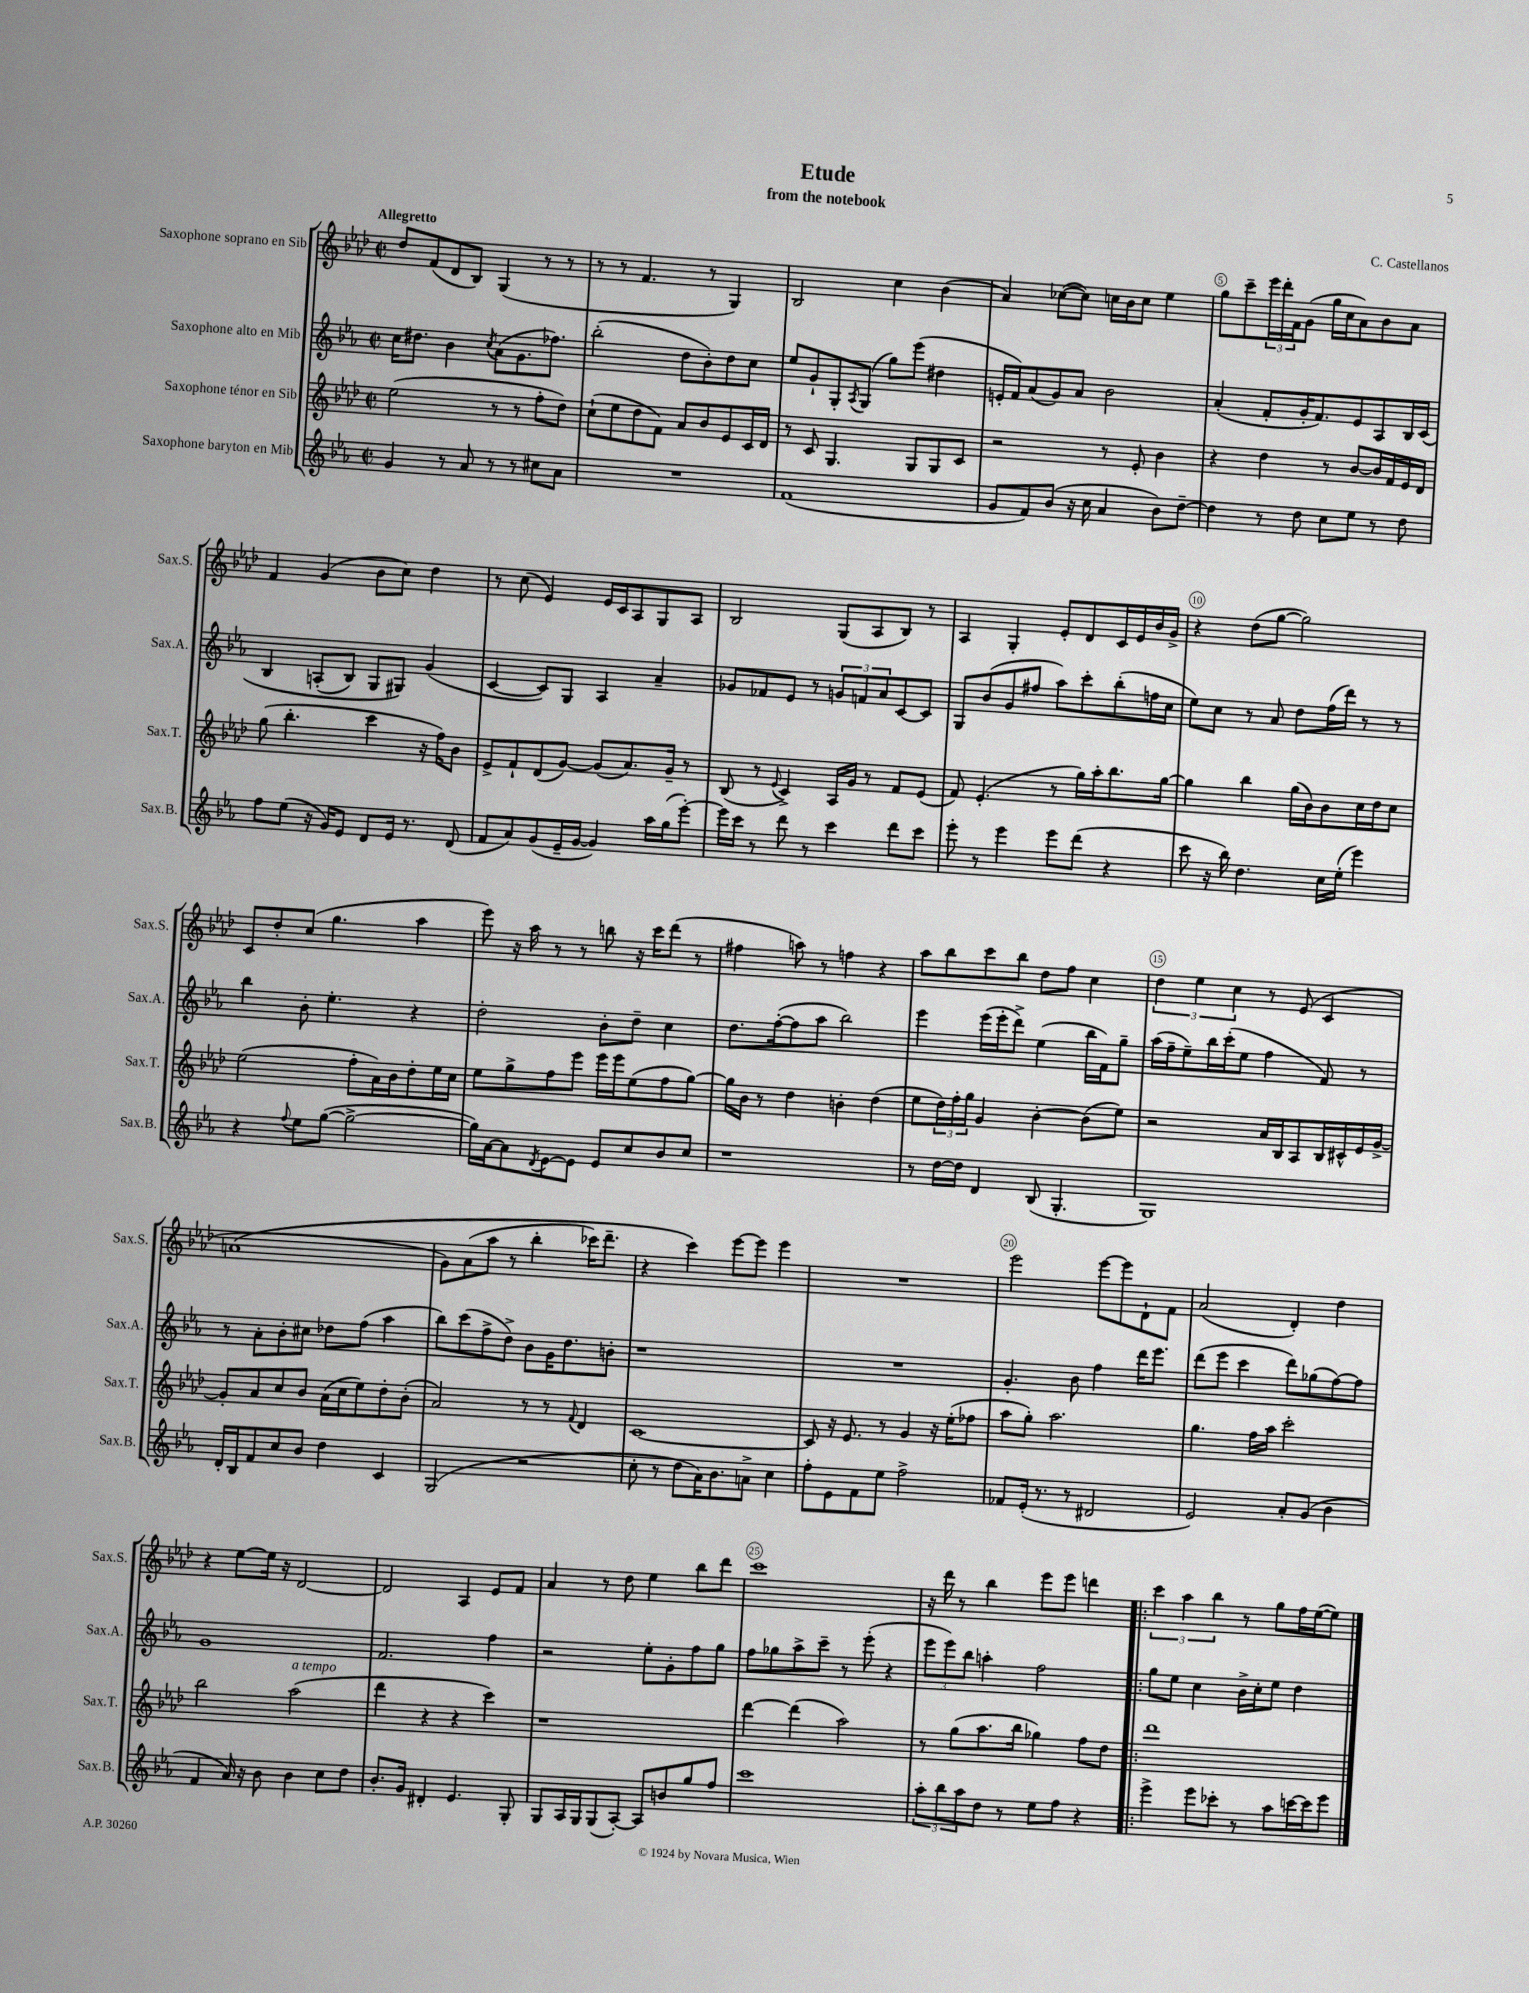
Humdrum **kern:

**kern	**kern	**kern	**kern
*part4	*part3	*part2	*part1
*staff4	*staff3	*staff2	*staff1
*I"Saxophone baryton en Mib	*I"Saxophone ténor en Sib	*I"Saxophone alto en Mib	*I"Saxophone soprano en Sib
*I'Sax.B.	*I'Sax.T.	*I'Sax.A.	*I'Sax.S.
*clefG2	*clefG2	*clefG2	*clefG2
*k[b-e-a-]	*k[b-e-a-d-]	*k[b-e-a-]	*k[b-e-a-d-]
*M2/2	*M2/2	*M2/2	*M2/2
*met(c|)	*met(c|)	*met(c|)	*met(c|)
=1	=1	=1	=1
!	!	!	!LO:TX:a:B:t=Allegretto
4g/	(2ee-\	16cc\KL	8dd-/L
.	.	8.dd#X\J	.
.	.	.	(8f/
8r	.	4b-\	8d-/
8a-/	.	.	8B-/J)
.	.	8qcc/	.
8r	8r	(8a-\L	(4G/
8r	8r	8.g\	.
8cc#X\L	8ff'\L	.	8r
.	.	8.ff-X\J)	.
8a-\J	8dd-\J)	.	8r
=2	=2	=2	=2
1r	(8cc`\L	(2bb-'\	8r
.	8ee-\	.	8r
.	8dd-\	.	4.f/
.	8f\J)	.	.
.	8a-/L	8dd\L	.
.	8b-/	8b-'\)	8r
.	8e-/	8dd\	4G/)
.	16c/L	8cc\J	.
.	16d-/JJ	.	.
=3	=3	=3	=3
(1f	8r	8ee-/L	2B-/
.	8c/	8g`/	.
.	4.G/	8G'/	.
.	.	8qA-/	.
.	.	(8G/J	.
.	.	8gg\L)	4cc\
.	8G/L	(8eee-\J	.
.	8G/	4dd#X\	(4b-\
.	8c/J	.	.
=4	=4	=4	=4
8g/L	2r	16en'/LL	4a-/)
.	.	16f/J)	.
8f/)	.	(8a-/	.
(8b-/J	.	8g/)	([8cc-X\L
16r	.	8a-/J	8cc-\J])
16cc\	.	.	.
4a-/	8r	2b-\	16ccn\LL
.	.	.	16b-\J
.	8e-'/	.	8cc\J
8b-\L)	4b-\	.	4ee-\
[8dd~\J	.	.	.
=5	=5	=5	=5
4dd\]	4r	(4a-'/	8gg\L
.	.	.	8ccc~\
8r	4dd-\	8f'/L	24eee-\L
.	.	.	24ddd-'\
.	.	.	24f\J
8dd\	.	16g'/K	(8g\J
.	.	8.f/)	.
8cc\L	8r	.	16gg\LL
.	.	.	16cc\J
8ee-\J	[8b-/L	8e-/	8a-\)
8r	16b-/L]	8A-/	8b-\
.	16f/	.	.
8dd\	16e-/	16B-/L	8a-\J
.	16d-/JJ	(16c/JJ	.
!!LO:LB:g=z
=6	=6	=6	=6
8ff\L	(8gg\	4B-/	4f/
(8ee-\J	4.bb-'\	.	.
16r	.	(8An'/L	(4g/
16g/KL)	.	.	.
8e-/J	.	8B-/J)	.
8d/L	4ccc\	8G/L	8b-\L
16e-/Jk	.	8G#X/J)	8cc\J)
8.r	.	.	.
.	16r	(4g/	4dd-\
.	16ff\KL)	.	.
(8d/	8b-\J	.	.
=7	=7	=7	=7
8f/L	8e-^/L	[4c/	8r
8a-/)	8f`/	.	(8cc\
(8g/	(8d-/	8c/L])	4e-/)
16e-~/L	[8g/J)	8G/J	.
[16g/JJ	.	.	.
4g/])	(8g/L]	4A-/	16e-/LL
.	.	.	16c/J
.	8.a-/)	.	8A-/
16aa-\LL	.	4a-~/	8G/
(16gg\J	16g~/Jk	.	.
[8eee-'\J)	8r	.	8A-/J
=8	=8	=8	=8
16eee-\LL]	(8B-/	8g-X/L	2B-/
16ccc\JJ	.	.	.
8r	8r	8f-X/	.
.	8qqe-/	.	.
8ddd\	4c^/)	8e-/J	.
8r	.	8r	.
4ccc\	16A-/LL	12gn/L	(8G/L
.	16g/JJ	.	.
.	.	12fn/	.
.	8r	.	8A-/
.	.	12a-/	.
8ddd\L	8f/L	[8c/	8B-/J)
8ccc\J	(8e-/J	8c/J]	8r
=9	=9	=9	=9
8eee-'\	8f/)	8G/L	4A-/
8r	(4.e-'/	(8b-/	.
4eee-\	.	8g/	4G'/
.	.	8ff#X/J	.
8eee-\L	8r	8aa-\L)	8e-'/L
(8ddd\J	16gg\LL)	8ccc'\	8d-/
.	16aa-'\J	.	.
4r	8.bb-\	(8bb-'\	16c/L
.	.	.	16e-/
.	.	16ffn\L	16b-/
.	[16gg\Jk	16cc\JJ	16g^/JJ
=10	=10	=10	=10
8ccc\	4gg\]	8ee-\L)	4r
16r	.	8cc\J	.
16bb-\)	.	.	.
4.dd\	4bb-\	8r	(8dd-\L
.	.	8a-/	[8gg\J
.	(16gg\LL	8dd\L	2gg\])
.	16b-\J)	.	.
16cc\LL	8b-\	(16ff\L	.
(16ee-'\JJ	.	16ddd\JJ)	.
4eee-\)	16cc\L	8r	.
.	16dd-\J	.	.
.	8cc\J	8r	.
!!LO:LB:g=z
=11	=11	=11	=11
4r	(2ee-\	4bb-\	8c/L
.	.	.	8dd-'/
8qqff/	.	.	.
8ee-\L	.	8b-'\	(8cc/J
([8gg\J	.	4.ee-'\	4.gg\
2gg^\_	8ff'\L	.	.
.	16a-\L)	.	.
.	16b-\J	.	.
.	8dd-'\	4r	4aa-\
.	16ee-\L	.	.
.	16cc\JJ	.	.
=12	=12	=12	=12
16gg\LL])	8ee-\L	2dd'\	8eee-\)
[16a-\J	.	.	.
8a-\]	8gg^\	.	16r
.	.	.	16aa-\
8qd/	.	.	.
[8e-\	8ff\	.	8r
8e-\J]	8eee-\J	.	8r
8e-/L	16eee-\LL	8b-'\L	8bbn\
.	16eee-\J	.	.
8cc/	(8ee-\	8dd~\J	16r
.	.	.	16ccc\KL
8b-/	8ff\	4cc\	(8ddd-\J
8cc/J	[8gg\J)	.	8r
=13	=13	=13	=13
1r	16gg\LL]	8.dd\L	4ff#X\
.	16b-\JJ	.	.
.	8r	.	.
.	.	([16ff'\k	.
.	4dd-\	8ff\]	8aan\)
.	.	8aa-\J	8r
.	4bn'\	2bb-\)	4ffn\
.	(4dd-\	.	4r
=14	=14	=14	=14
8r	8ee-\L	4eee-\	8aa-\L
[16dd\LL	24dd-\L)	.	8bb-\
.	24ff'\	.	.
16dd\JJ]	.	.	.
.	24gg\JJ	.	.
4d/	4g/	(16eee-\LL	8ccc\
.	.	16eee-'\J	.
.	.	8ddd^\J)	8bb-\J
(8B-/	[4b-'\	(4ee-\	8dd-\L
4.G'/	.	.	8ff\J
.	(8b-\L]	16bb-\LL	4cc\
.	.	16f\J)	.
.	8ee-\J)	8gg~\J	.
=15	=15	=15	=15
1G)	2r	(16aa-\LL	6dd-\
.	.	16ff~\J	.
.	.	8ee-~\)	.
.	.	.	6ee-\
.	.	16bb-\L	.
.	.	(16ccc'\J	.
.	.	.	6cc\
.	.	8ee-\J	.
.	16a-/LL	4ff\	8r
.	16B-/J	.	.
.	8A-/	.	(8e-/
.	16B-/L	8f/)	4c/
.	16c#X^^/	.	.
.	16e-/	8r	.
.	[16g^/JJ	.	.
!!LO:LB:g=z
=16	=16	=16	=16
16d'/LL	8g'/L]	8r	(1an
16B-/J	.	.	.
8f/	8a-/	8a-'\L	.
8cc/	8cc/	8b-'\	.
8b-/J	8b-/J	8cc#X\J	.
4dd\	(16a-\LL	8dd-X\L	.
.	16cc\J	.	.
.	8ee-\)	(8ff\J	.
4c/	8dd-'\	4aa-\	.
.	(8b-'\J	.	.
=17	=17	=17	=17
(2G/	2a-/)	8bb-\L)	8g\L)
.	.	(8ccc\	(8a-\
.	.	8ff^\	8aa-\J
.	.	8dd^\J)	8r
2r	8r	8b-\L	4bb-'\
.	8r	16g\K	.
.	.	8.dd\	.
.	8qqf/	.	.
.	4d-/	.	16ccc-X\KL)
.	.	.	8.ddd-~\J
.	.	8bn'\J	.
=18	=18	=18	=18
8cc'\	[1c	1r	4r
8r	.	.	.
8dd\L	.	.	4ccc\)
16a-\K)	.	.	.
8.b-\	.	.	.
.	.	.	[8eee-\L
8an^\J	.	.	8eee-\J]
4cc\	.	.	4eee-\
=19	=19	=19	=19
8ff'\L	8c/]	1r	1r
8e-\	16r	.	.
.	8.e-/	.	.
8f\	.	.	.
8ee-\J	8r	.	.
2ff^\	4g/	.	.
.	16r	.	.
.	(16ee-'\KL	.	.
.	8ff-X\J	.	.
=20	=20	=20	=20
8f-X/L	8aa-\L	4.g'/	2eee-\
(16e-'/Jk	8gg'\J)	.	.
8.r	.	.	.
.	2.aa-\	.	.
8r	.	8b-\	.
2d#X/	.	4ff\	[8eee-\L
.	.	.	8eee-\]
.	.	16ddd\KL	8d-`\
.	.	8.eee-\J	.
.	.	.	8f\J
=21	=21	=21	=21
2e-/)	4.gg\	(8ddd\L	(2a-/
.	.	8eee-\J	.
.	.	4ccc\	.
.	16ff\LL	.	.
.	16aa-\JJ	.	.
8a-'/L	2ccc'\	8ddd\L)	4d-'/)
(8g/J	.	(8gg-X\	.
4b-\	.	[8ff\)	4dd-\
.	.	8ff\J]	.
!!LO:LB:g=z
=22	=22	=22	=22
4f/	2bb-\	1g	4r
16a-/)	.	.	[8ee-\L
16r	.	.	.
8b-\	.	.	16ee-\Jk]
.	.	.	16r
!	!LO:TX:a:i:t=a tempo	!	!
4b-\	(2aa-\	.	[2d-/
8cc\L	.	.	.
8dd\J	.	.	.
=23	=23	=23	=23
8.b-'/L	4ddd-\	2.f/	2d-/]
16g/Jk	.	.	.
4d#X'/	4r	.	.
4.e-/	4r	.	4A-/
.	4ccc\)	4ff\	8e-/L
8G'/	.	.	8f/J
=24	=24	=24	=24
8G/L	1r	2r	4a-/
16A-/L	.	.	.
16G/J	.	.	.
(8G/	.	.	8r
[8A-'/J)	.	.	8dd-\
8A-/L]	.	8ee-'\L	4ee-\
8bn/	.	8g'\	.
8gg/	.	8ff\	8bb-\L
8ff/J	.	8gg\J	8ddd-\J
=25	=25	=25	=25
1ccc	[4ddd-\	8ff\L	1ccc
.	.	8gg-X\	.
.	(4ddd-\]	8aa-^\	.
.	.	8ccc~\J	.
.	2aa-\)	8r	.
.	.	(8eee-'\	.
.	.	4r	.
=26	=26	=26	=26
12aa-'\L	8r	12eee-\L	16r
.	.	.	16ddd-\
12bb-\	.	12eee-\)	.
.	(8gg\L	.	8r
12aa-\	.	12bb-\J	.
8dd\J	8.aa-\	4aan'\	4bb-\
8r	.	.	.
.	16bb-\Jk	.	.
8ee-\L	4gg-X\)	2ff\	8eee-\L
8ff\J	.	.	8eee-\J
4r	8ff\L	.	4dddn\
.	8dd-\J	.	.
=27!|:	=27!|:	=27!|:	=27!|:
4eee-^\	1ddd-	8gg\L	6ccc\
.	.	8ee-\J	.
.	.	.	6aa-\
8eee-\L	.	4cc\	.
.	.	.	6bb-\
8ccc-X'\J	.	.	.
8r	.	16b-^\LL	8r
.	.	16cc'\J	.
8aa-\L	.	8ee-\J	8gg\L
[16cccn\L	.	4dd\	16ff\L
16ccc\J]	.	.	([16ee-\J
8eee-\J	.	.	8ee-\J])
==	==	==	==
*-	*-	*-	*-
